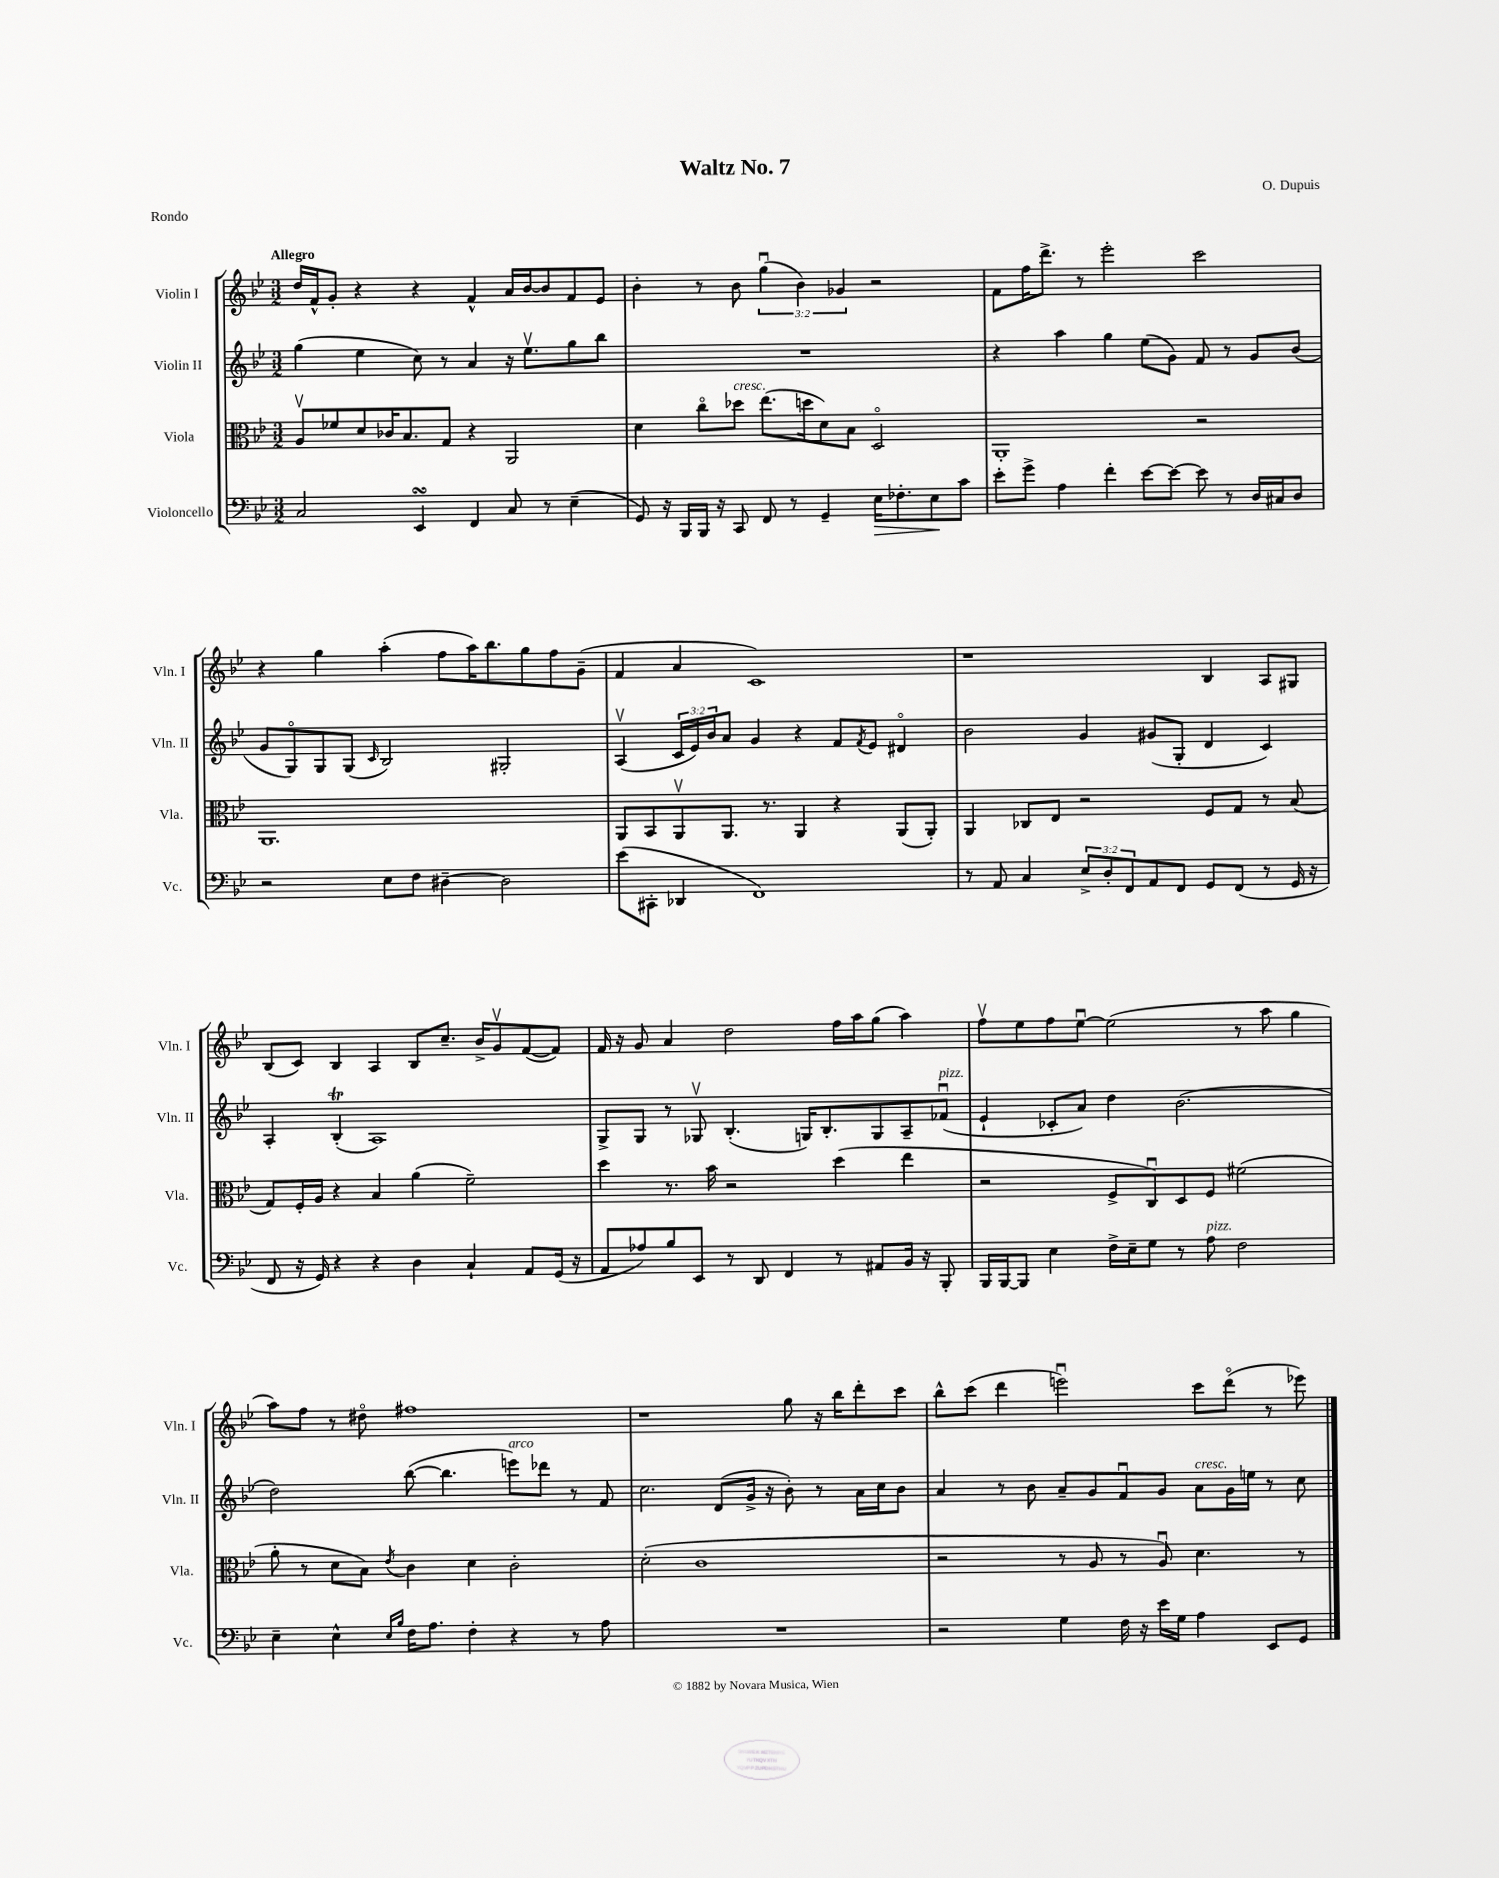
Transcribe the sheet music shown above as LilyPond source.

\header { title = "Waltz No. 7" composer = "O. Dupuis" piece = "Rondo" }
<<
\new StaffGroup <<
\new Staff = "s0" \with { instrumentName = "Violin I" shortInstrumentName = "Vln. I" } {
    \clef treble \key bes \major \numericTimeSignature \time 3/2 \override Staff.TupletNumber.text = #tuplet-number::calc-fraction-text \tempo "Allegro"
    d''16 f'16-^ g'8-. r4 r4 f'4-^ a'16 bes'16~ bes'8 f'8 ees'8 |
    bes'4-. r8 bes'8 \tuplet 3/2 { g''4\downbow( bes'4) ges'4 } r2 |
    f'8 f''16 d'''8.-> r8 ees'''2-. c'''2 |
    r4 g''4 a''4-.( f''8 a''16) bes''8. g''8 f''8 g'8--( |
    f'4 a'4 c'1) |
    r1 bes4 a8 gis8 |
    bes8( c'8) bes4 a4 bes8 c''8.-- bes'16-> g'8\upbow f'8~( f'8) |
    f'16 r16 g'8 a'4 d''2 f''16 a''16 g''8( a''4) |
    f''8\upbow ees''8 f''8 ees''8~\downbow ees''2( r8 a''8 g''4 |
    a''8) f''8 r8 dis''8\flageolet fis''1 |
    r1 g''8 r16 bes''16 d'''8-. c'''8 |
    bes''8-^ c'''8( d'''4 e'''2\downbow) c'''8 d'''8\flageolet( r8 ees'''8) \bar "|." |
}
\new Staff = "s1" \with { instrumentName = "Violin II" shortInstrumentName = "Vln. II" } {
    \clef treble \key bes \major \numericTimeSignature \time 3/2 \override Staff.TupletNumber.text = #tuplet-number::calc-fraction-text
    g''4( ees''4 c''8) r8 a'4 r16 ees''8.\upbow g''8 bes''8 |
    R1. |
    r4 a''4 g''4 ees''8( g'8) f'8 r8 g'8 bes'8( |
    g'8 g8\flageolet) g8 g8( \grace { c'16 } bes2) gis2-. |
    a4\upbow( \tuplet 3/2 { c'16 ees'16) bes'16 } a'8 g'4 r4 f'8 \acciaccatura { f'8 } ees'8 dis'4\flageolet |
    bes'2 g'4 gis'8( g8-. d'4 c'4) |
    a4-. bes4-.\trill( a1) |
    g8-> g8 r8 ges8\upbow bes4.-.( g16) bes8.-. g8 a8-- fes'8\downbow^\markup { \italic "pizz." }( |
    ees'4-! ces'8-. a'8) d''4 bes'2.( |
    d''2) bes''8~( bes''4. e'''8^\markup { \italic "arco" }) des'''8 r8 f'8 |
    c''2. d'8( g'16-> r16 bes'8-.) r8 a'16 c''16 bes'8 |
    a'4 r8 bes'8 a'8-- g'8 f'8\downbow g'8 a'8^\markup { \italic "cresc." } g'16 e''16 r8 c''8 \bar "|." |
}
\new Staff = "s2" \with { instrumentName = "Viola" shortInstrumentName = "Vla." } {
    \clef alto \key bes \major \numericTimeSignature \time 3/2
    a8\upbow fes'8 d'8 ces'16 bes8. g8 r4 a,2 |
    d'4 c''8\flageolet des''8^\markup { \italic "cresc." } ees''8.( d''16 d'8) bes8 d2\flageolet |
    a,1-. r2 |
    a,1. |
    a,8 bes,8 a,8\upbow a,8. r8. a,4 r4 a,8( a,8-.) |
    a,4 ces8 ees8 r2 f8 g8 r8 bes8( |
    g8) f16-. a16 r4 bes4 a'4( f'2--) |
    d''4 r8. bes'16 r2 d''4( ees''4 |
    r2 f8-> c8\downbow) d8 f8 fis'2( |
    a'8-. r8 d'8 bes8) \acciaccatura { ees'8 } c'4 d'4 c'2-. |
    d'2-.( c'1 |
    r2 r8 a8 r8 a8\downbow) d'4. r8 \bar "|." |
}
\new Staff = "s3" \with { instrumentName = "Violoncello" shortInstrumentName = "Vc." } {
    \clef bass \key bes \major \numericTimeSignature \time 3/2 \override Staff.TupletNumber.text = #tuplet-number::calc-fraction-text
    c2 ees,4\turn f,4 c8 r8 ees4--( |
    g,8) r16 bes,,16 bes,,16 r16 c,8 f,8 r8 g,4-- ees16\> fes8.-. ees8\! c'8 |
    ees'8-. g'8-> a4 f'4-. ees'8~ ees'8~ ees'8 r8 d16 cis16 d8 |
    r2 ees8 f8 dis4~-- dis2 |
    ees'8( cis,8-. des,4 f,1) |
    r8 a,8 c4 \tuplet 3/2 { ees8-> d8-. f,8 } a,8 f,8 g,8 f,8( r8 g,16 r16 |
    f,8 r16 g,16) r4 r4 d4 c4-! a,8 g,16( r16 |
    a,8 aes8) bes8 ees,8 r8 d,8 f,4 r8 ais,8 bes,16 r16 bes,,8-. |
    bes,,16 bes,,16~ bes,,8 ees4 f16-> ees16-- g8 r8 a8^\markup { \italic "pizz." } f2 |
    ees4-- ees4-^ \grace { ees16 bes16 } f16 a8. f4-. r4 r8 a8 |
    R1. |
    r2 g4 f16 r16 ees'16 g16 a4 ees,8 g,8 \bar "|." |
}
>>
>>
\layout { \context { \Score \remove "Bar_number_engraver" } }
